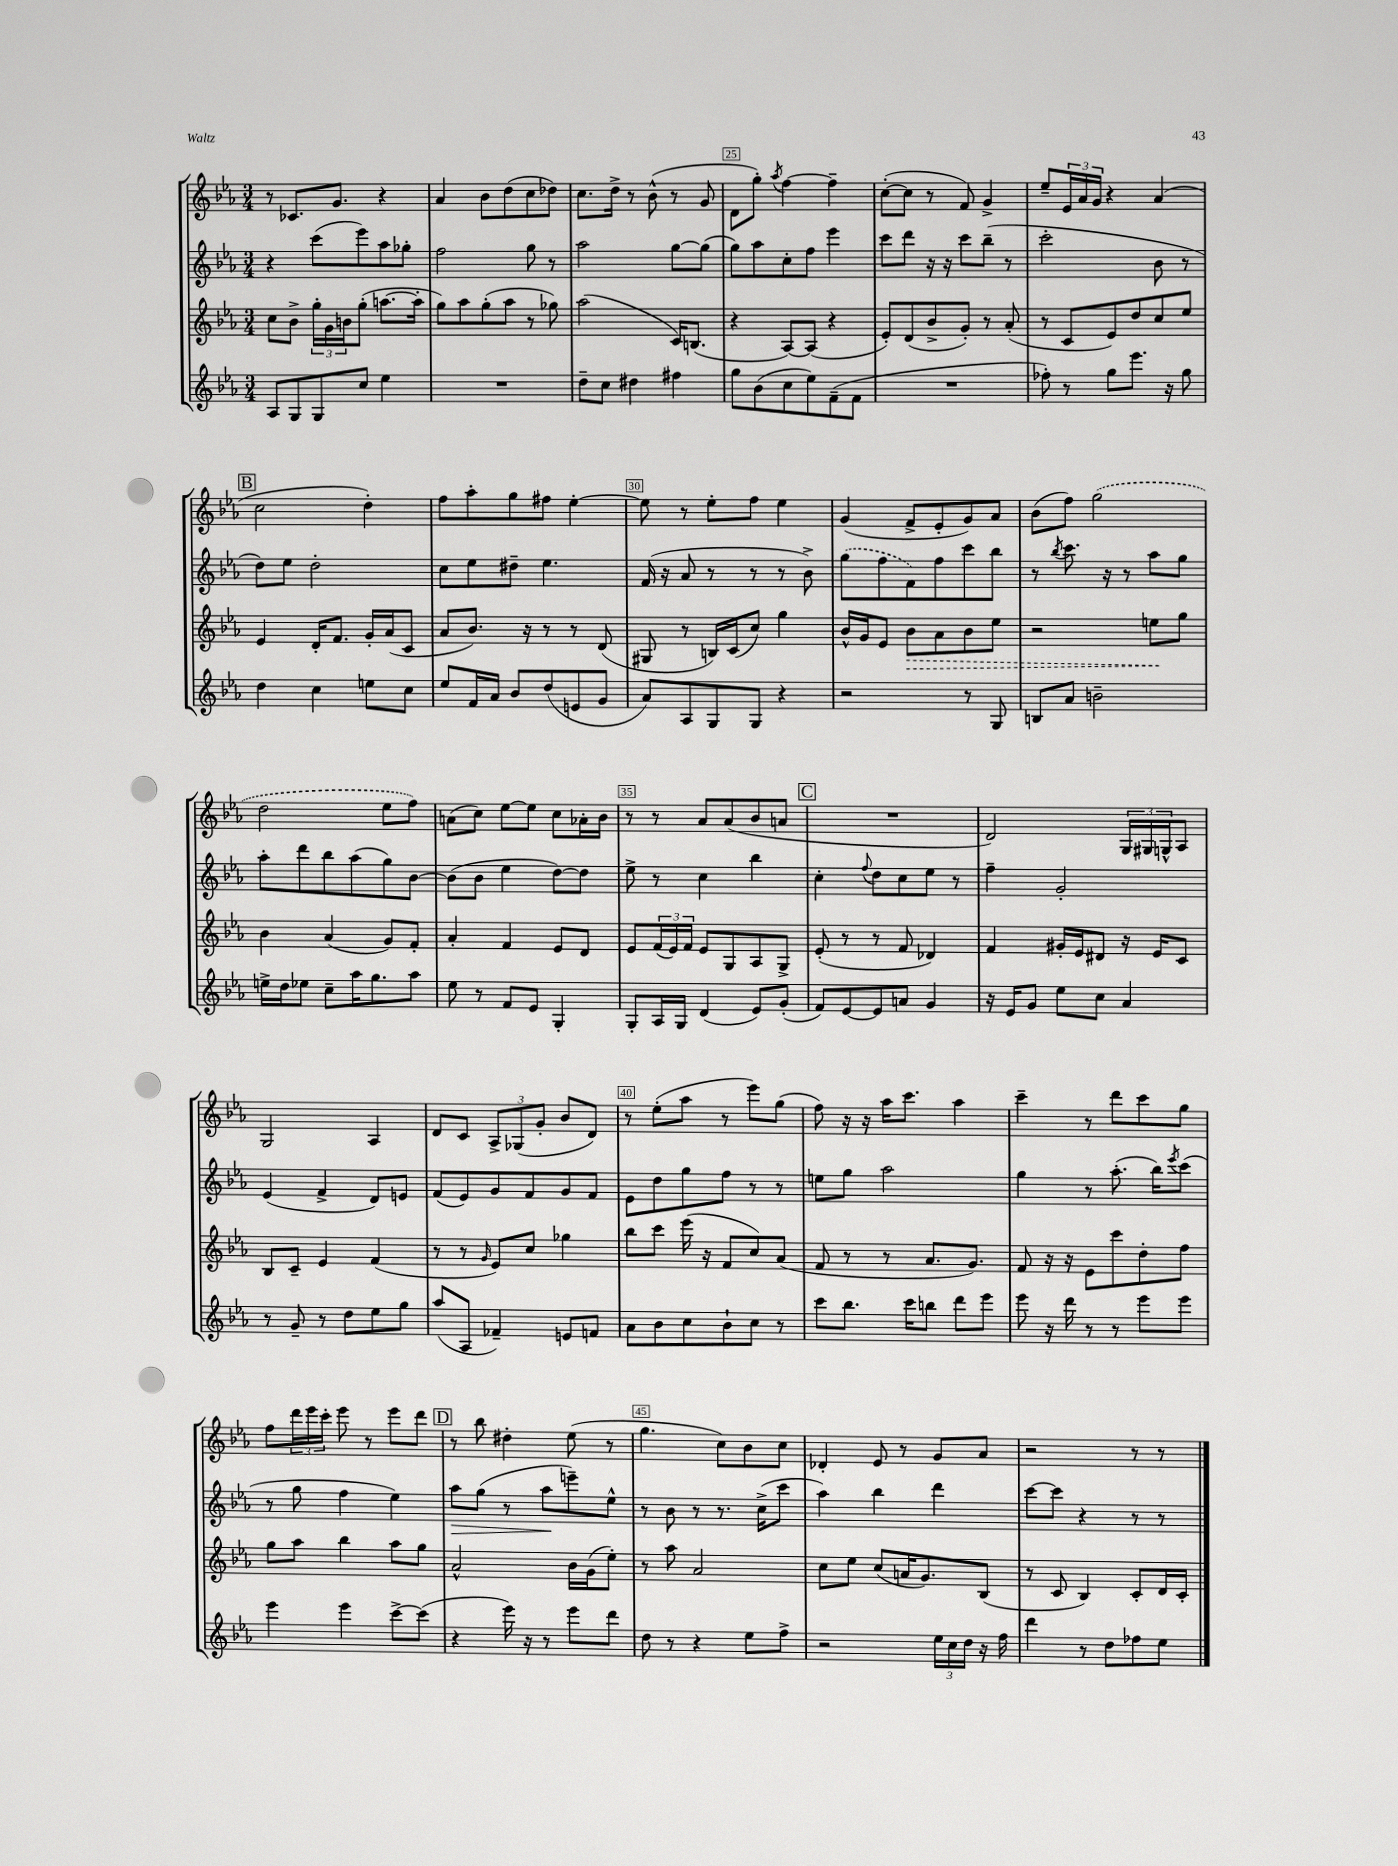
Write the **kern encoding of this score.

**kern	**kern	**kern	**kern
*staff4	*staff3	*staff2	*staff1
*clefG2	*clefG2	*clefG2	*clefG2
*k[b-e-a-]	*k[b-e-a-]	*k[b-e-a-]	*k[b-e-a-]
*M3/4	*M3/4	*M3/4	*M3/4
8A-/L	8cc\L	4r	8r
8G/	8b-^\J	.	8.c-/L
8G/	24gg'\LL	(8ccc\L	.
.	24g\	.	.
.	.	.	8.g/J
.	24b\J	.	.
8cc/J	(8gg'\J	8eee-\)	.
4ee-\	[8.aa\L	8aa-\	4r
.	.	8gg-'\J	.
.	16aa'\]Jk	.	.
=	=	=	=
2.r	8gg\L)	2ff\	4a-/
.	8aa-\	.	.
.	(8gg'\	.	8b-\L
.	8aa-\J	.	(8dd\
.	8r	8gg\	8cc\
.	8gg-\)	8r	8dd-\J)
=	=	=	=
8dd~\L	(2aa-\	2aa-\	8.cc\L
8cc\J	.	.	.
.	.	.	16dd^\Jk
4dd#\	.	.	8r
.	.	.	(8b-^^\
4ff#\	16c/LK)	[8gg\L	8r
.	(8.B/J	.	.
.	.	(8gg\]J	8g/
=	=	=	=
8gg\L	4r	8gg\L)	8d\L
(8b-\	.	8aa-\	8gg'\J)
.	.	.	8qaa-/
8cc\	[8A-/L)	8cc'\	[4ff\
8ee-\)	(8A-/]J	8ff\J	.
(8f~\	4r	4eee-\	4ff~\]
8f\J	.	.	.
=	=	=	=
2.r	8e-'/L)	8ccc\L	([8cc'\L
.	(8d/	8ddd\J	8cc\]J
.	8b-^/	16r	8r
.	.	16r	.
.	8g'/J)	8ccc\L	8f/)
.	8r	(8bb-~\J	4g^/
.	(8a-'/	8r	.
=	=	=	=
8ff-'\)	8r	2ccc'\	8ee-~/L
8r	8c/L	.	24e-/L
.	.	.	24a-/
.	.	.	24g/JJ
8gg\L	8e-/)	.	4r
8.eee-\J	8dd/	.	.
.	8cc/	8b-\	(4a-/
16r	.	.	.
8gg\	8ee-/J	8r	.
=	=	=	=
4dd\	4e-/	8dd\L)	2cc\
.	.	8ee-\J	.
4cc\	16d'/LK	2dd'\	.
.	8.f/J	.	.
8ee\L	16g'/LL	.	4dd'\)
.	(16a-/J	.	.
8cc\J	8c/J	.	.
=	=	=	=
8ee-/L	8a-/L	8cc\L	8ff\L
16f/L	8.b-/J)	8ee-\	8aa-'\
16a-/JJ	.	.	.
8b-/L	.	8dd#~\J	8gg\
.	16r	.	.
(8dd/	8r	4.ee-\	8ff#\J
8e/	8r	.	[4ee-'\
8g/J	(8d/	.	.
=	=	=	=
8a-/L)	8G#/	(16f/	8ee-\]
.	.	16r	.
8A-/	8r	8a-/	8r
8G/	16B/LL)	8r	8ee-'\L
.	(16c/J	.	.
8G/J	8cc/J)	8r	8ff\J
4r	4gg\	8r	4ee-\
.	.	8b-^\)	.
=	=	=	=
2r	16b-^^/LL	(8gg\L	(4g/
.	16g/J	.	.
.	8e-/J	8ff\	.
.	8b-\L	8f\)	8f^/L
.	8a-\	8ff\	8e-'/
8r	8b-\	8ccc\	8g/)
8G/	8ee-\J	8bb-\J	8a-/J
=	=	=	=
8B/L	2r	8r	(8b-\L
.	.	8qbb-/	.
8a-/J	.	8.ccc\	8ff\J)
2b~\	.	.	(2gg\
.	.	16r	.
.	.	8r	.
.	8ee\L	8aa-\L	.
.	8gg\J	8gg\J	.
=	=	=	=
16ee^\LL	4b-\	8aa-'\L	2dd\
16dd\J	.	.	.
8ee-\J	.	8ddd\	.
8cc~\L	(4a-/	8bb-\	.
16aa-\K	.	(8aa-\	.
8.gg\	.	.	.
.	8g/L)	8gg\)	8ee-\L
8aa-\J	8f'/J	[8b-\J	8ff\J)
=	=	=	=
8ee-\	4a-'/	(8b-\]L	(8a\L
8r	.	8b-\J	8cc\J)
8f/L	4f/	4ee-\	[8ee-\L
8e-/J	.	.	8ee-\]J
4G'/	8e-/L	[8dd\L)	8cc\L
.	8d/J	8dd\]J	16a-'\L
.	.	.	16b-\JJ
=	=	=	=
8G'/L	8e-/L	8ee-^\	8r
16A-/L	(24f/L	8r	8r
.	24e-/)	.	.
16G/JJ	.	.	.
.	24f/JJ	.	.
(4d/	8e-/L	4cc\	8a-/L
.	8G/	.	(8a-/
8e-/L)	8A-/	4bb-\	8b-/
(8g'/J	8G^/J	.	8a/J
=	=	=	=
8f/L)	(8e-'/	4cc'\	2.r
[8e-/	8r	.	.
.	.	8qqff/	.
8e-/]	8r	8dd\L	.
8a/J	8f/	8cc\	.
4g/	4d-/)	8ee-\J	.
.	.	8r	.
=	=	=	=
16r	4f/	4ff~\	2d/)
16e-/LK	.	.	.
8g/J	.	.	.
8ee-\L	16g#'/LL	2g'/	.
.	16e-/J	.	.
8cc\J	8d#/J	.	.
4a-/	16r	.	24G/LL
.	.	.	24G#/
.	16e-/LK	.	.
.	.	.	24G^^/J
.	8c/J	.	8A-/J
=	=	=	=
8r	8B-/L	(4e-/	2G/
8g~/	8c~/J	.	.
8r	4e-/	4f^/	.
8dd\L	.	.	.
8ee-\	(4f/	8d/L)	4A-/
8gg\J	.	8e/J	.
=	=	=	=
(8aa-/L	8r	(8f/L	8d/L
8A-/J	8r	8e-/)	8c/J
.	16qqg/	.	.
4f-~/)	8e-/L)	8g/	12A-^/L
.	.	.	(12G-/
.	8cc/J	8f/	.
.	.	.	12g'/J
8e/L	4gg-\	8g/	8b-/L
8f/J	.	8f/J	8d/J)
=	=	=	=
8a-\L	8bb-\L	8e-\L	8r
8b-\	8ccc\J	8dd\	(8ee-'\L
8cc\	(16eee-\	8gg\	8aa-\J
.	16r	.	.
8b-`\	8f/L	8ff\J	8r
8cc\J	8cc/)	8r	8eee-\L)
8r	(8a-/J	8r	(8gg\J
=	=	=	=
8ccc\L	8f/	8ee\L	8ff\)
8.bb-\J	8r	8gg\J	16r
.	.	.	16r
.	8r	2aa-\	16aa-\LK
16ccc\LK	.	.	8.ccc\J
8bb\J	8.a-/L	.	.
8ddd\L	.	.	4aa-\
.	8.g/J)	.	.
8eee-\J	.	.	.
=	=	=	=
8eee-\	8f/	4gg\	4ccc~\
16r	16r	.	.
16ddd\	16r	.	.
8r	8e-\L	8r	8r
8r	8ccc\	(8.aa-'\	8ddd\L
8eee-\L	8dd'\	.	8ccc\
.	.	16bb-\LK)	.
.	.	8qeee-/	.
8eee-\J	8ff\J	(8ccc\J	8gg\J
=	=	=	=
4eee-\	8gg\L	8r	8ff\L
.	8aa-\J	8gg\	24ddd\L
.	.	.	24eee-\
.	.	.	24ccc'\JJ
4eee-\	4bb-\	4ff\	8eee-\
.	.	.	8r
[8ccc^\L	8aa-\L	4ee-\)	8eee-\L
(8ccc\]J	8gg\J	.	8ddd\J
=	=	=	=
4r	2a-^^/	8aa-\L	8r
.	.	(8gg\J	8bb-\
16eee-\)	.	8r	4dd#'\
16r	.	.	.
8r	.	8aa-\L	.
8eee-\L	16b-\LL	8eee~\)	(8ee-\
.	(16g\J	.	.
8ddd\J	8ee-'\J)	8ee-^^\J	8r
=	=	=	=
8dd\	8r	8r	4.gg\
8r	8aa-\	8b-\	.
4r	2a-/	8r	.
.	.	8.r	8cc\L)
8ee-\L	.	.	8b-\
.	.	(16cc^\LK	.
8ff^\J	.	8ccc\J	8cc\J
=	=	=	=
2r	8cc\L	4aa-\)	4d-'/
.	8ee-\J	.	.
.	(8cc/L	4bb-\	8e-/
.	16a/K	.	8r
.	8.g/)	.	.
24ee-\LL	.	4ddd\	8g/L
24cc\	.	.	.
24dd\JJ	.	.	.
16r	(8B-/J	.	8a-/J
16ff\	.	.	.
=	=	=	=
4ddd\	8r	[8ccc\L	2r
.	8c/	8ccc\]J	.
8r	4B-/)	4r	.
8dd\L	.	.	.
8ff-\	8c'/L	8r	8r
8ee-\J	16d/L	8r	8r
.	16c'/JJ	.	.
==	==	==	==
*-	*-	*-	*-
